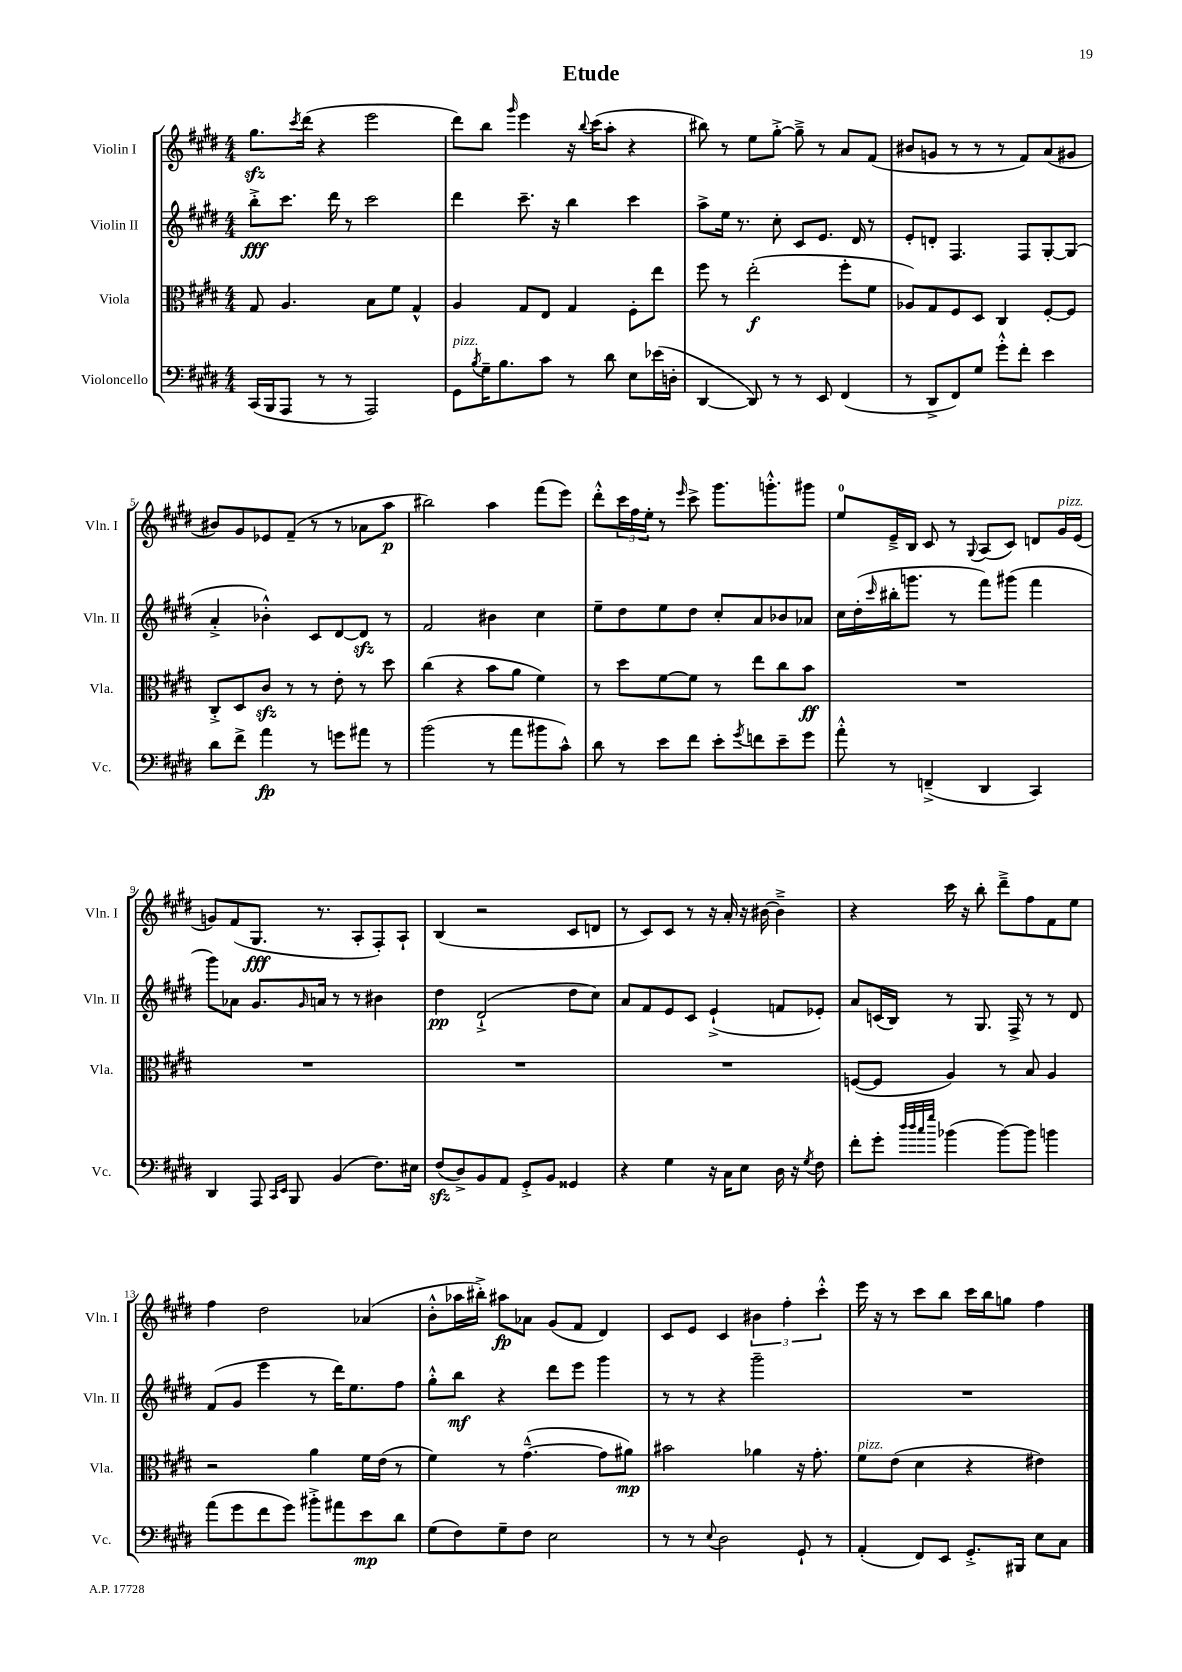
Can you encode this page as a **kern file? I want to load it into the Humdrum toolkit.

**kern	**kern	**kern	**kern
*staff4	*staff3	*staff2	*staff1
*clefF4	*clefC3	*clefG2	*clefG2
*k[f#c#g#d#]	*k[f#c#g#d#]	*k[f#c#g#d#]	*k[f#c#g#d#]
*M4/4	*M4/4	*M4/4	*M4/4
(16CC#	8G#	8bb'^	8.gg#
16BBB	.	.	.
8AAA	4.A	8.ccc#	.
.	.	.	8qccc#
.	.	.	(16ddd#
8r	.	.	4r
.	.	16ddd#	.
8r	.	8r	.
2AAA)	8B	2ccc#	2eee
.	8f#	.	.
.	4G#^^	.	.
=	=	=	=
8GG#	4A	4ddd#	8ddd#)
8qB	.	.	.
16G#~	.	.	8bb
8.B	.	.	.
.	.	.	16qqggg#
.	8G#	8.ccc#~	4eee
8c#	8E	.	.
.	.	16r	.
8r	4G#	4bb	16r
.	.	.	8qqbb
.	.	.	(16ccc#
8d#	.	.	8aa'
8E	8F#'	4ccc#	4r
(16e-	8ee	.	.
16D'	.	.	.
=	=	=	=
[4DD#	8ff#	8aa^	8bb#)
.	8r	16ee	8r
.	.	8.r	.
8DD#])	(2ee'	.	8ee
8r	.	8cc#'	[8gg#'^
8r	.	8c#	8gg#~^]
8EE	.	8.e	8r
(4FF#	8ff#'	.	8a
.	.	16d#	.
.	8f#	8r	(8f#
=	=	=	=
8r	8A-)	8e'	8b#
8DD#^	8G#	8d'	8g
8FF#)	8F#	4.F#	8r
8G#	8D#	.	8r
8g#'^^	4C#	.	8r
8f#'	.	8F#	8f#)
4e	[8F#'	[8G#'	(8a
.	8F#]	(8G#]	8g#
=	=	=	=
8d#	8C#'^	4a'^	8b#)
8f#^	8D#	.	8g#
4a	8c#	4b-'^^)	8e-
.	8r	.	(8f#~
8r	8r	8c#	8r
8g	8e'	[8d#	8r
8a#	8r	8d#]	8a-
8r	8dd#	8r	8aa
=	=	=	=
(2b	(4cc#	2f#	2bb#)
.	4r	.	.
8r	8b	4b#	4aa
8a	8a	.	.
8b#	4f#)	4cc#	(8fff#
8c#^^)	.	.	8eee)
=	=	=	=
8d#	8r	8ee~	8ddd#'^^
8r	8dd#	8dd#	24ccc#
.	.	.	24ff#
.	.	.	24ee'
8e	[8f#	8ee	8r
.	.	.	16qqeee
8f#	8f#]	8dd#	8ccc#^
8e'	8r	8cc#'	8.ggg#
8qg#	.	.	.
8f	8ee	8a	.
.	.	.	8.ggg'^^
8e~	8cc#	8b-	.
8g#	8b	8a-	8ggg#
=	=	=	=
8a'^^	1r	16cc#	8ee
.	.	(16dd#'	.
.	.	16qqccc#	.
8r	.	16bb#'	16e~^
.	.	8.ggg	16B
(4FF~^	.	.	8c#
.	.	8r	8r
.	.	.	8qqG#
4DD#	.	8fff#)	(8A
.	.	(8ggg#	8c#)
4CC#)	.	4fff#	8d
.	.	.	16g#
.	.	.	(16e
=	=	=	=
4DD#	1r	8ggg#)	8g)
.	.	8a-	(8f#
8AAA	.	8.g#	8.G#
16qqCC#	.	.	.
16qqEE	.	.	.
8BBB	.	.	.
.	.	16qqg#	.
.	.	16a	8.r
(4BB	.	8r	.
.	.	8r	8A'
8.F#)	.	4b#	8F#')
.	.	.	8A`
16E#	.	.	.
=	=	=	=
(8F#	1r	4dd#	(4B
8D#^)	.	.	.
8BB	.	(2d#`^	2r
8AA	.	.	.
8GG#'^	.	.	.
8BB	.	.	.
4GG##	.	8dd#	8c#
.	.	8cc#)	8d
=	=	=	=
4r	1r	8a	8r
.	.	8f#	8c#)
4G#	.	8e	8c#
.	.	8c#	8r
16r	.	(4e`^	16r
16C#	.	.	16a'
8E	.	.	16r
.	.	.	[16b#
16D#	.	8f	4b#~^]
16r	.	.	.
8qG#	.	.	.
8F#	.	8e-')	.
=	=	=	=
8f#'	([8F	8a	4r
8g#'	8F]	(16c	.
.	.	16B)	.
32qqdd#	.	.	.
32qqdd#	.	.	.
32qqcc#	.	.	.
32qqgg#	.	.	.
(4b-	4A)	8r	16ccc#
.	.	.	16r
.	.	8.G#	8bb'
[8b-)	8r	.	8ddd#~^
.	.	16F#^	.
8b-]	8B	8r	8ff#
4b	4A	8r	8f#
.	.	8d#	8ee
=	=	=	=
(8a	2r	(8f#	4ff#
8g#	.	8g#	.
8f#	.	4eee	2dd#
8g#)	.	.	.
8b#'^	4a	8r	.
8a#	.	16ddd#)	.
.	.	8.ee	.
8e	16f#	.	(4a-
.	(16e	.	.
8d#	8r	8ff#	.
=	=	=	=
(8G#	4f#)	8gg#'^^	8b'^^
8F#)	.	8bb	16aa-
.	.	.	16bb#'^)
8G#~	8r	4r	8aa#
8F#	([4.g#~^^	.	8a-
2E	.	8ddd#	(8g#
.	.	8eee	8f#
.	8g#]	4ggg#	4d#)
.	8a#)	.	.
=	=	=	=
8r	2b#	8r	8c#
8r	.	8r	8e
8qqE	.	.	.
2D#	.	4r	4c#
.	4a-	2ggg#~	6b#
.	.	.	6ff#'
8GG#`	16r	.	.
.	8.g#'	.	.
.	.	.	6ccc#'^^
8r	.	.	.
=	=	=	=
(4AA'	8f#	1r	16eee
.	.	.	16r
.	(8e	.	8r
8FF#)	4d#	.	8ccc#
8EE	.	.	8bb
8.GG#'^	4r	.	16ccc#
.	.	.	16bb
.	.	.	8gg
16BBB#	.	.	.
8E	4e#)	.	4ff#
8C#	.	.	.
==	==	==	==
*-	*-	*-	*-
